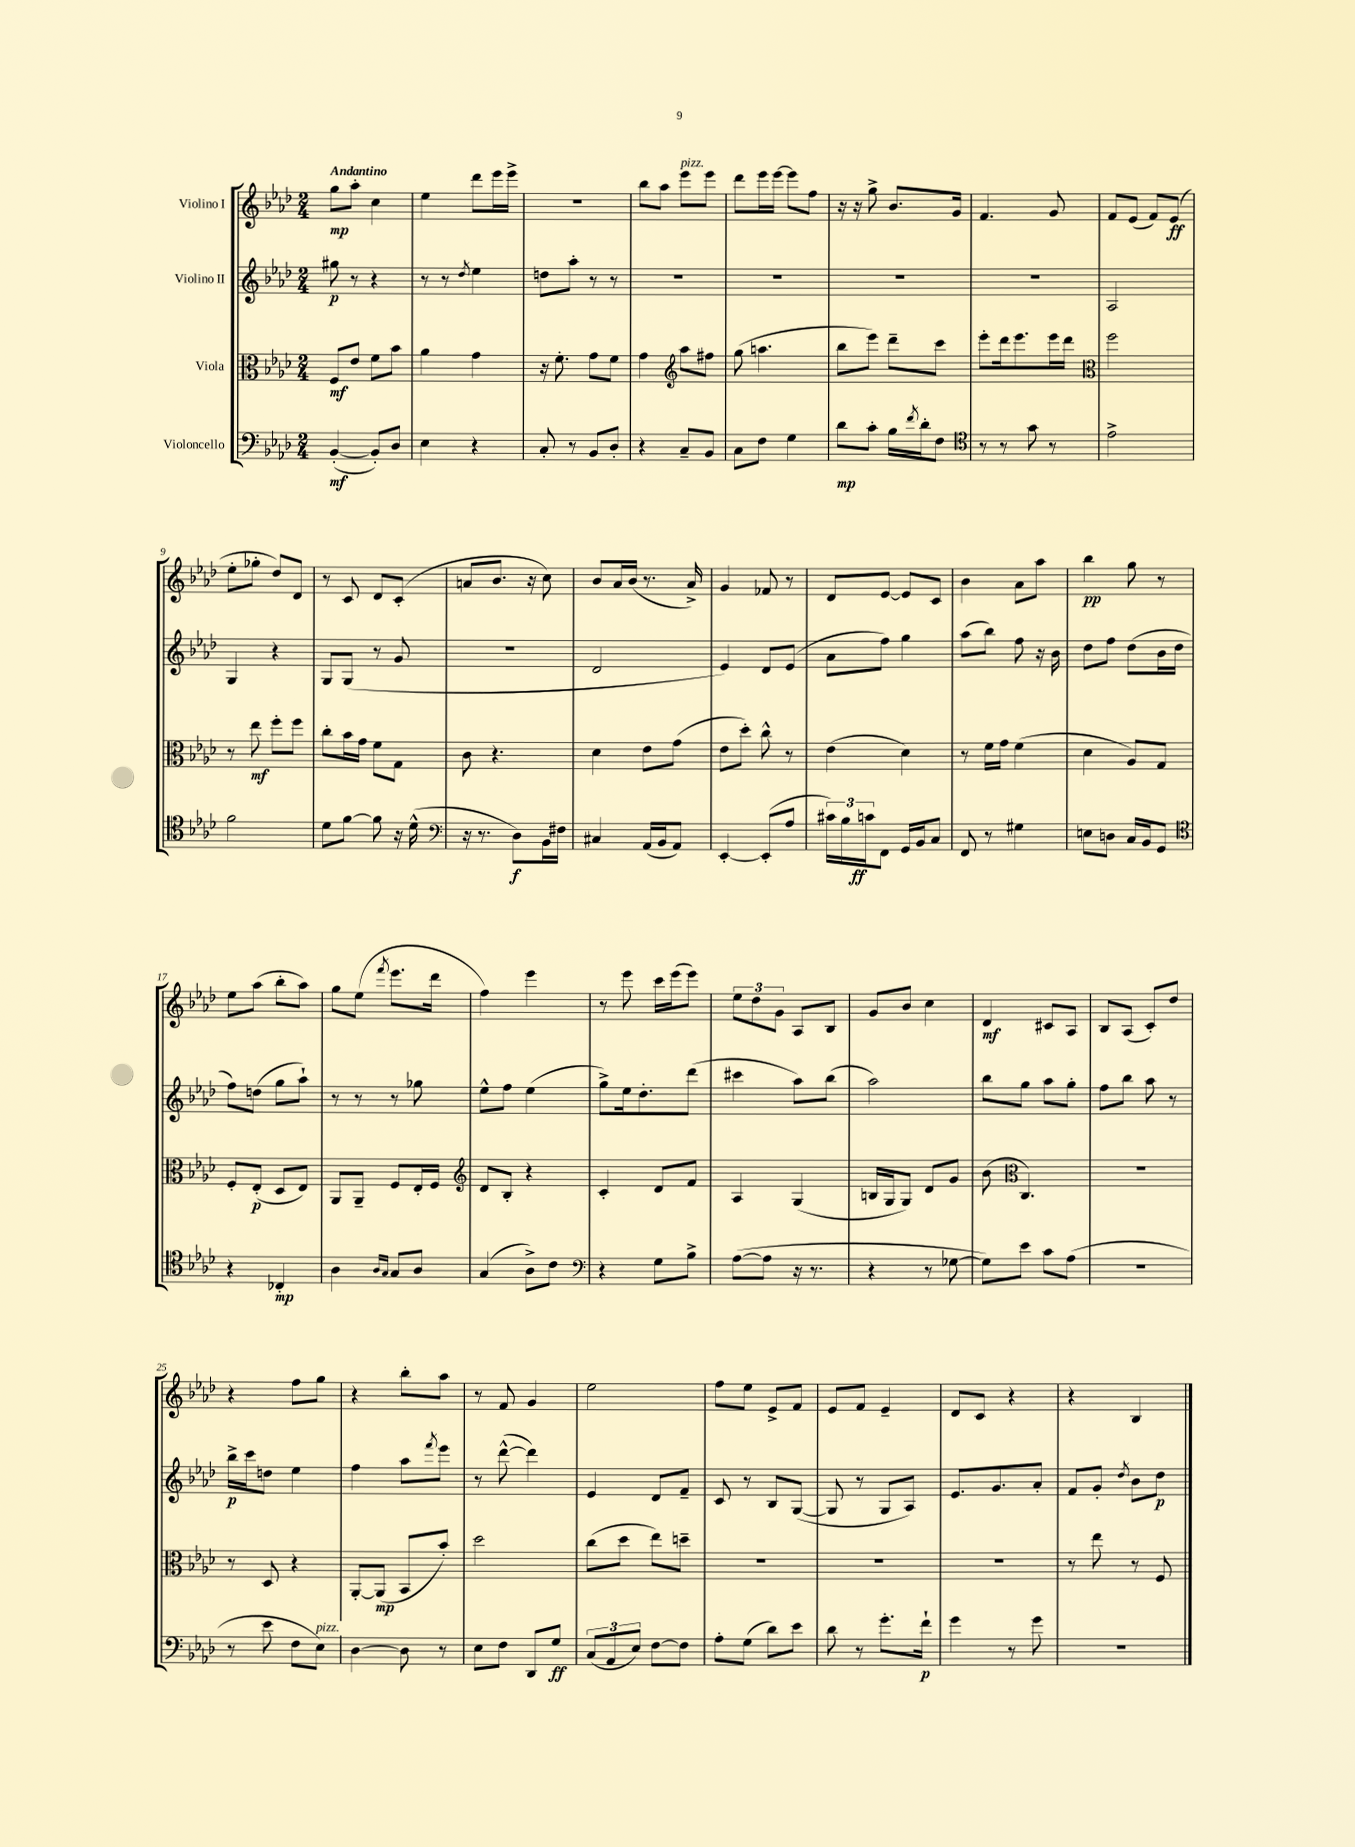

**kern	**kern	**kern	**kern
*staff4	*staff3	*staff2	*staff1
*clefF4	*clefC3	*clefG2	*clefG2
*k[b-e-a-d-]	*k[b-e-a-d-]	*k[b-e-a-d-]	*k[b-e-a-d-]
*M2/4	*M2/4	*M2/4	*M2/4
([4BB-'	8F	8gg#	8gg
.	8e-	8r	8aa-'
8BB-'])	8f	4r	4cc
8D-	8b-	.	.
=	=	=	=
4E-	4a-	8r	4ee-
.	.	8r	.
.	.	8qdd-	.
4r	4g	4ee-	8ddd-
.	.	.	16eee-
.	.	.	16eee-^
=	=	=	=
8C'	16r	8dd	2r
.	8.f'	.	.
8r	.	8aa-'	.
8BB-	8g	8r	.
8D-'	8f	8r	.
=	=	=	=
4r	4g	2r	8bb-
.	.	.	8aa-
*	*clefG2	*	*
8C~	8aa-	.	8eee-
8BB-	8ff#	.	8eee-
=	=	=	=
8C	(8gg	2r	8ddd-
8F	4.aa	.	16eee-
.	.	.	[16eee-
4G	.	.	8eee-]
.	.	.	8ff
=	=	=	=
8d-	8bb-	2r	16r
.	.	.	16r
8c'	8eee-)	.	8gg^
16B-	8ddd-~	.	8.b-
8qf	.	.	.
16d-'	.	.	.
8F	8ccc	.	.
.	.	.	16g
=	=	=	=
*clefC4	*	*	*
8r	8eee-'	2r	4.f
8r	16ddd-	.	.
.	8.eee-	.	.
8g	.	.	.
8r	16eee-	.	8g
.	16ddd-	.	.
=	=	=	=
*	*clefC3	*	*
2e-^	2ff	2A-	8f
.	.	.	(8e-
.	.	.	8f)
.	.	.	(8e-
=	=	=	=
2f	8r	4G	8ee-'
.	8ee-	.	8gg-'
.	8ff'	4r	8dd-)
.	8ff	.	8d-
=	=	=	=
8d-	8cc'	8G	8r
[8f	16b-	(8G	8c
.	16g	.	.
8f]	8f	8r	8d-
16r	8G	8g	(8c'
(16d-^^	.	.	.
=	=	=	=
*clefF4	*	*	*
16r	8c	2r	8a
8.r	.	.	.
.	4.r	.	8.b-
8D-)	.	.	.
.	.	.	16r
16BB-	.	.	8cc)
16F#	.	.	.
=	=	=	=
4C#	4d-	2d-	8b-
.	.	.	16a-
.	.	.	(16b-
(16AA-	8e-	.	8.r
16BB-	.	.	.
8AA-)	(8g	.	.
.	.	.	16a-^)
=	=	=	=
[4EE-'	8e-	4e-)	4g
.	8dd-')	.	.
(8EE-']	8cc^^	8d-	8f-
8A-	8r	(8e-	8r
=	=	=	=
24c#)	(4e-	8a-	8d-
24B-	.	.	.
24c	.	.	.
8FF	.	8ff)	[8e-
16GG	4d-)	4gg	8e-]
16BB-	.	.	.
8C	.	.	8c
=	=	=	=
8FF	8r	(8aa-	4b-
8r	16f	8bb-)	.
.	16g	.	.
4G#	(4f	8ff	8a-
.	.	16r	8aa-
.	.	16b-	.
=	=	=	=
8E	4d-	8dd-	4bb-
8D	.	8ff	.
16C	8A-)	(8dd-	8gg
16BB-	.	.	.
8GG	8G	16b-	8r
.	.	16dd-	.
=	=	=	=
*clefC4	*	*	*
4r	8F'	8ff)	8ee-
.	(8E-'	(8dd	(8aa-
4C-'	8D-	8gg	8bb-'
.	8E-)	8aa-`)	8aa-)
=	=	=	=
4A-	8AA-	8r	8gg
.	8AA-~	8r	(8ee-
16qqA-	.	.	.
16qqG	.	.	8qfff
8G	8F	8r	8.eee-
8A-	16E-'	8gg-	.
.	16F	.	16ddd-
=	=	=	=
*	*clefG2	*	*
(4G	8d-	8ee-^^	4ff)
.	8B-'	8ff	.
8A-^)	4r	(4ee-	4eee-
8c	.	.	.
=	=	=	=
*clefF4	*	*	*
4r	4c'	8gg^)	8r
.	.	16ee-	8eee-
.	.	8.dd-'	.
8G	8d-	.	16ccc
.	.	.	(16eee-
8B-^	8f	(8ddd-	8eee-)
=	=	=	=
([8A-	4A-	4ccc#	12ee-
.	.	.	12dd-
8A-]	.	.	.
.	.	.	12g
16r	(4G	8aa-)	8A-
8.r	.	.	.
.	.	(8bb-	8B-
=	=	=	=
4r	16B	2aa-)	8g
.	16G	.	.
.	8G)	.	8b-
8r	8d-	.	4cc
[8G-	8g	.	.
=	=	=	=
8G-])	(8b-	8bb-	4d-
*	*clefC3	*	*
8e-	4.C)	8gg	.
8c	.	8aa-	8c#
(8A-	.	8gg'	8A-
=	=	=	=
2r	2r	8ff	8B-
.	.	8bb-	(8A-
.	.	8aa-	8c')
.	.	8r	8dd-
=	=	=	=
8r	8r	16bb-^	4r
.	.	16ccc	.
8e-	8D-	8dd	.
8F	4r	4ee-	8ff
8E-)	.	.	8gg
=	=	=	=
[4D-	[8AA-'	4ff	4r
.	(8AA-]	.	.
8D-]	8BB-	8aa-	8bb-'
.	.	8qfff	.
8r	8b-')	8eee-	8aa-
=	=	=	=
8E-	2dd-	8r	8r
8F	.	([8ddd-^^	8f
8DD-	.	4ddd-])	4g
8G	.	.	.
=	=	=	=
(12C	(8cc	4e-	2ee-
12AA-	.	.	.
.	8dd-	.	.
12E-)	.	.	.
[8F	8ee-)	8d-	.
8F]	8dd~	8f~	.
=	=	=	=
8A-'	2r	8c	8ff
(8G	.	8r	8ee-
8d-)	.	8B-	8e-^
8e-	.	([8G	8f
=	=	=	=
8d-	2r	8G]	8e-
8r	.	8r	8f
8.g'	.	8G	4e-~
.	.	8A-)	.
16f`	.	.	.
=	=	=	=
4g	2r	8.e-	8d-
.	.	.	8c
.	.	8.g	.
8r	.	.	4r
8g	.	8a-'	.
=	=	=	=
2r	8r	8f	4r
.	8ee-	8g'	.
.	.	8qdd-	.
.	8r	8b-	4B-
.	8F	8dd-	.
==	==	==	==
*-	*-	*-	*-
